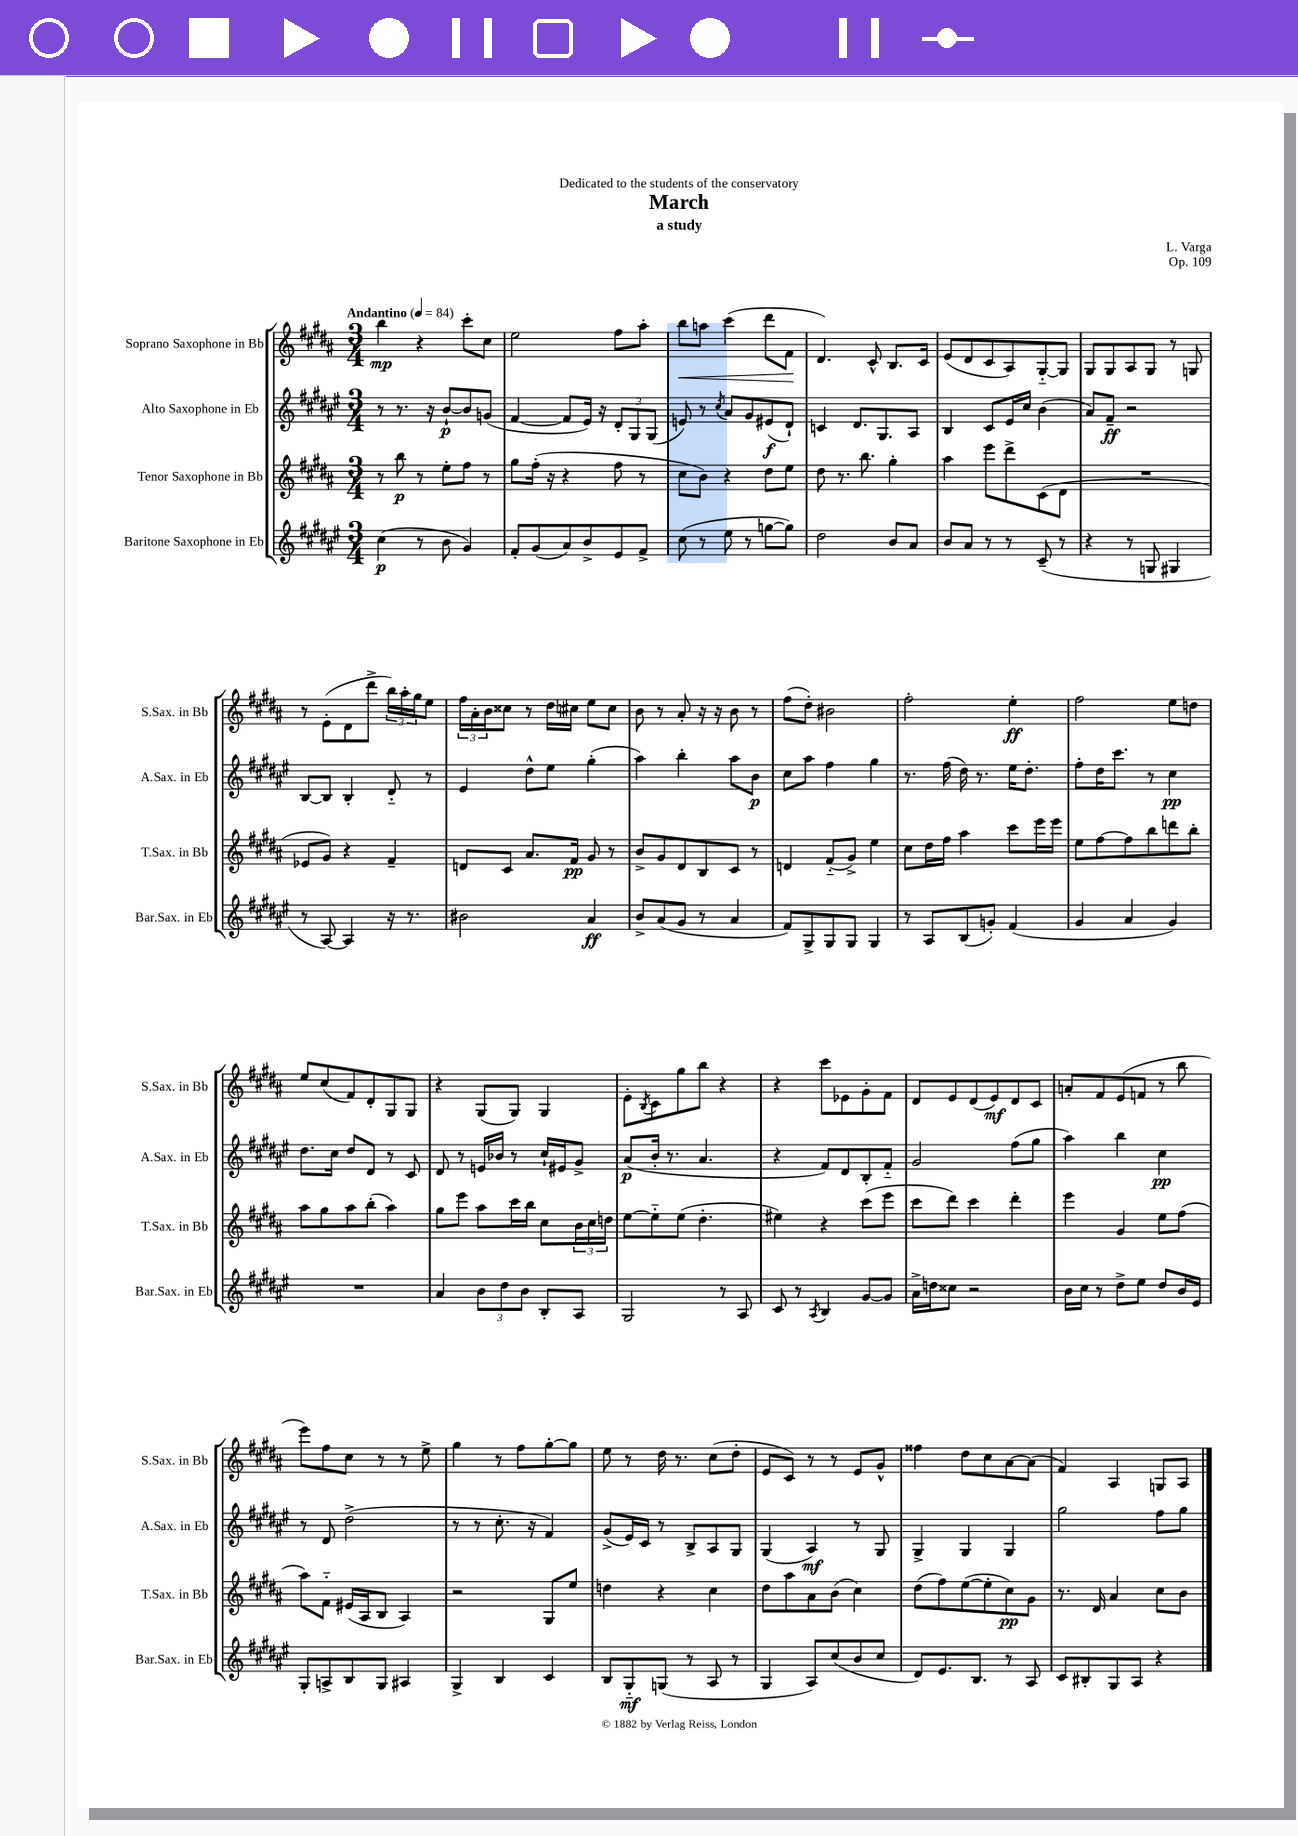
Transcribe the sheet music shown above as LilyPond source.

\header { title = "March" composer = "L. Varga" subtitle = "a study" dedication = "Dedicated to the students of the conservatory" opus = "Op. 109" }
<<
\new StaffGroup <<
\new Staff = "s0" \with { instrumentName = "Soprano Saxophone in Bb" shortInstrumentName = "S.Sax. in Bb" } {
    \clef treble \key b \major \numericTimeSignature \time 3/4 \tempo "Andantino" 4 = 84
    b''4\mp r4 cis'''8-. cis''8 |
    e''2 fis''8 ais''8-. |
    b''8\< a''8 cis'''4( dis'''8 fis'8\! |
    dis'4.) cis'8-^ b8. cis'16 |
    e'8( dis'8 cis'8 ais8) gis8~-_ gis8 |
    gis8 gis8 ais8 gis8 r8 g8 |
    r8 e'8-.( dis'8 dis'''8-> \tuplet 3/2 { b''16) ais''16-. gis''16 } e''8 |
    \tuplet 3/2 { fis''16 ais'16-. b'16 } cisis''8 r8 dis''16 cis''16 e''8 cis''8 |
    b'8 r8 ais'8-. r16 r16 b'8 r8 |
    fis''8( dis''8-.) bis'2 |
    fis''2-. e''4-.\ff |
    fis''2 e''8 d''8 |
    e''8 cis''8( fis'8) dis'8-. gis8 gis8 |
    r4 gis8( gis8) gis4 |
    e'8-. \acciaccatura { b8 } cis'8 gis''8 b''8 r4 |
    r4 cis'''8 ees'8 gis'8-. fis'8 |
    dis'8 e'8 dis'8( e'8\mf) dis'8 cis'8 |
    a'8-. fis'8 e'8( f'8 r8 b''8 |
    e'''8) fis''8 cis''8 r8 r8 e''8-> |
    gis''4 r8 fis''8 gis''8~-. gis''8 |
    e''8 r8 dis''16 r8. cis''8( dis''8-. |
    e'8 cis'8) r8 r8 e'8 gis'8-^ |
    fisis''4 dis''8 cis''8 ais'8~ ais'8( |
    fis'4) ais4 g8 ais8 \bar "|." |
}
\new Staff = "s1" \with { instrumentName = "Alto Saxophone in Eb" shortInstrumentName = "A.Sax. in Eb" } {
    \clef treble \key fis \major \numericTimeSignature \time 3/4
    r8 r8. r16 b'8~-!\p b'8 g'8( |
    fis'4~ fis'8 eis'16) r16 \tuplet 3/2 { dis'8-. gis8 gis8( } |
    e'8) r8 \acciaccatura { cis''8 } ais'8 gis'8 eis'8\f( dis'8-!) |
    c'4 dis'8. gis8. ais8 |
    b4 cis'8 eis'16 cis''16 b'4( |
    ais'8) fis'8--\ff r2 |
    b8~ b8 b4-. dis'8-_ r8 |
    eis'4 dis''8-^ eis''8 gis''4-.( |
    ais''4) b''4-. ais''8 b'8\p |
    cis''8 ais''8 fis''4 gis''4 |
    r8. fis''16( dis''16) r8. eis''16 dis''8.-. |
    fis''8-. dis''16 cis'''8. r8 cis''4\pp |
    dis''8. cis''16 dis''8 dis'8 r8 cis'8 |
    dis'8 r8 e'16 bes'16 r8 cis''16-! eis'16 gis'8-> |
    ais'8\p( b'16-. r8. ais'4. |
    r4 fis'8) dis'8 b8-. fis'8-_ |
    gis'2 fis''8( gis''8 |
    ais''4) b''4 cis''4\pp |
    r8 dis'8 dis''2->( |
    r8 r8 cis''8.-. r16 fis'4) |
    gis'8->( eis'16) cis'16 r8 b8-> ais8 gis8 |
    gis4( ais4\mf) r8 gis8 |
    gis4-> gis4 gis4 |
    gis''2 fis''8 gis''8 \bar "|." |
}
\new Staff = "s2" \with { instrumentName = "Tenor Saxophone in Bb" shortInstrumentName = "T.Sax. in Bb" } {
    \clef treble \key b \major \numericTimeSignature \time 3/4
    r8 b''8\p r8 e''8-. fis''8 r8 |
    gis''8 fis''16-.( r16 r4 fis''8 r8 |
    cis''8 b'8) r4 dis''8 e''8 |
    dis''8 r8. b''8. gis''4-. |
    ais''4 e'''8 dis'''8-> cis'8( dis'8 |
    R2. |
    ees'8 gis'8) r4 fis'4-- |
    d'8 cis'8 ais'8. fis'16\pp gis'8 r8 |
    b'8-> gis'8 dis'8 b8 cis'8 r8 |
    d'4 fis'8-_( gis'8->) e''4 |
    cis''8 dis''16 fis''16 ais''4 cis'''8 e'''16 e'''16 |
    e''8 fis''8~ fis''8 b''8 d'''8 b''8-. |
    ais''8 gis''8 ais''8 b''8-.( ais''4) |
    gis''8 e'''8 ais''8 cis'''16 b''16 cis''8 \tuplet 3/2 { b'16 cis''16 d''16 } |
    e''8~ e''8-_ e''8( dis''4.-. |
    eis''4) r4 cis'''8( e'''8 |
    cis'''8 dis'''8) cis'''4 dis'''4-. |
    e'''4 gis'4 e''8 fis''8( |
    ais''8) fis'8-_ eis'16( ais16 b8 ais4) |
    r2 gis8 e''8 |
    d''4 r4 cis''4 |
    dis''8 ais''8 ais'8 b'8( cis''4) |
    dis''8( fis''8) e''8~( e''8-. cis''8\pp) gis'8 |
    r8. dis'16 ais'4 cis''8 b'8 \bar "|." |
}
\new Staff = "s3" \with { instrumentName = "Baritone Saxophone in Eb" shortInstrumentName = "Bar.Sax. in Eb" } {
    \clef treble \key fis \major \numericTimeSignature \time 3/4
    cis''4\p( r8 b'8 gis'4) |
    fis'8-. gis'8( ais'8) b'8-> eis'8 fis'8-> |
    cis''8( r8 eis''8 r8 g''8~ g''8) |
    dis''2 b'8 ais'8 |
    b'8 ais'8 r8 r8 cis'8--( r8 |
    r4 r8 g8 gis4 |
    r8 ais8~) ais4 r16 r8. |
    bis'2 ais'4\ff |
    b'8-> ais'8( gis'8 r8 ais'4 |
    fis'8) gis8-> gis8 gis8 gis4 |
    r8 ais8 b8( g'8-.) fis'4( |
    gis'4 ais'4 gis'4) |
    R2. |
    ais'4 \tuplet 3/2 { b'8 dis''8 b'8 } b8-. ais8 |
    gis2 r8 ais8 |
    cis'8 r8 \acciaccatura { ais8 } b4 gis'8~ gis'8 |
    ais'16-> d''16 cisis''8 r2 |
    b'16 cis''16 r8 dis''8-> eis''8 dis''8 b'16 eis'16 |
    gis8-. a8-> b8 gis8 ais4 |
    gis4-> b4 cis'4 |
    b8 gis8-_\mf g8( r8 ais8 r8 |
    gis4 ais8) cis''8( b'8 cis''8 |
    dis'8) eis'8. b8. r8 ais8 |
    cis'8 bis8-. gis8 ais8 r4 \bar "|." |
}
>>
>>
\layout { \context { \Score \remove "Bar_number_engraver" } }
